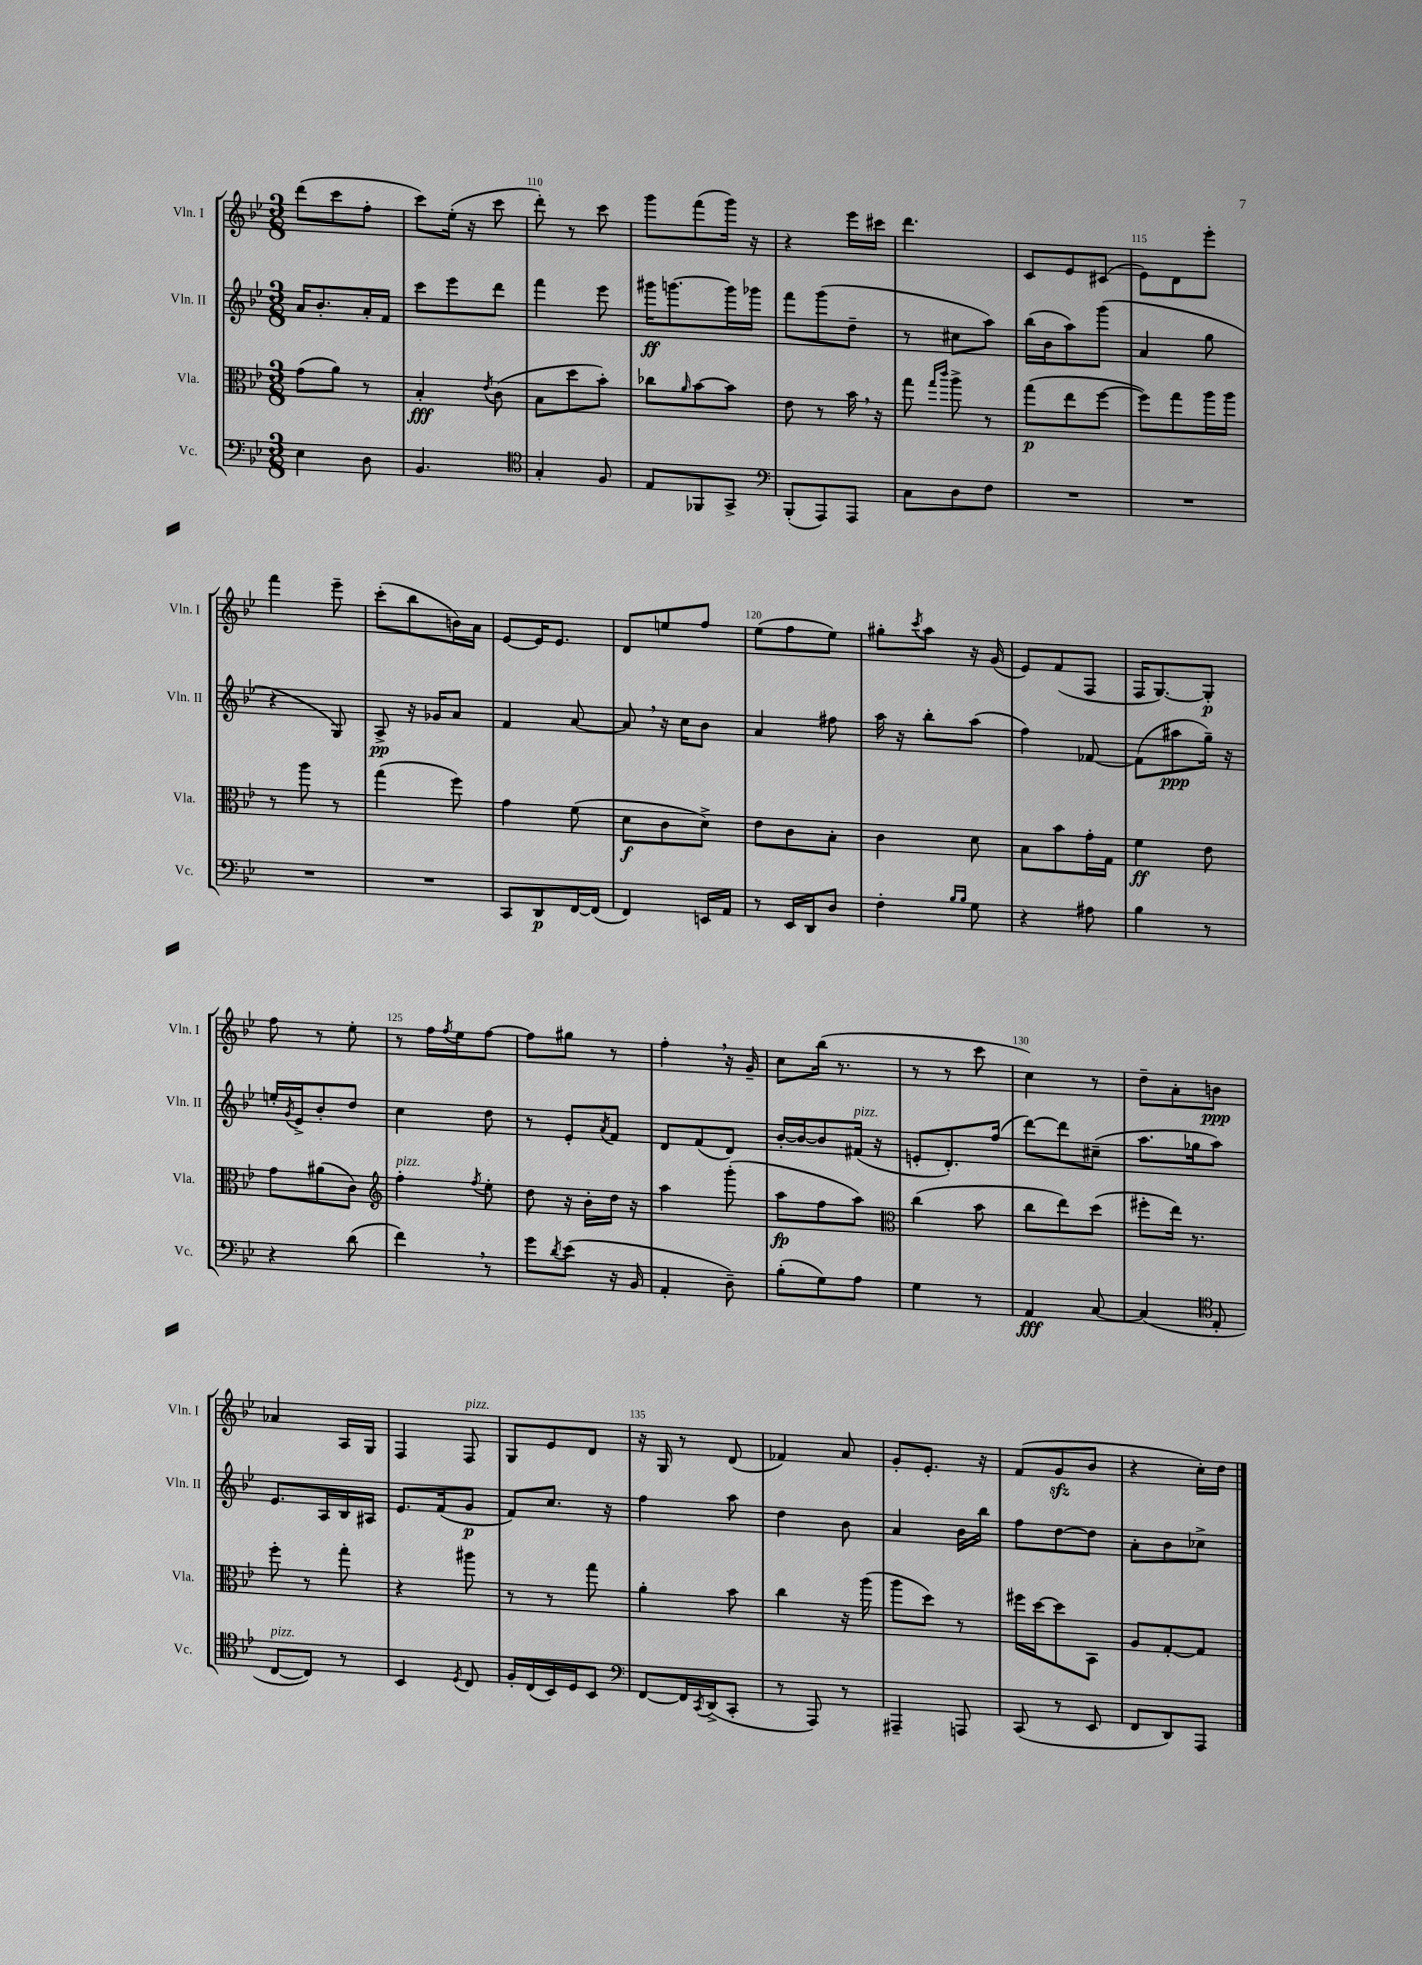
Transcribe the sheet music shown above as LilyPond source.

<<
\new StaffGroup <<
\new Staff = "s0" \with { instrumentName = "Vln. I" shortInstrumentName = "Vln. I" } {
    \clef treble \key bes \major \numericTimeSignature \time 3/8
    d'''8( c'''8 f''8-. |
    c'''8) ees''16-.( r16 c'''8 |
    d'''8-.) r8 c'''8 |
    g'''8 f'''8( g'''16) r16 |
    r4 ees'''16 cis'''16 |
    d'''4. |
    c'8 ees'8 cis'8( |
    ees'8) d'8 ees'''8-. |
    f'''4 ees'''8-- |
    c'''8-.( bes''8 b'16) a'16 |
    ees'8~ ees'16 ees'8. |
    d'8 e''8 f''8 |
    ees''8( f''8 ees''8) |
    gis''8-. \acciaccatura { c'''8 } a''8 r16 g'16( |
    ees'8) f'8( f8 |
    f16 g8.~) g8-.\p |
    f''8 r8 ees''8-. |
    r8 f''16 \acciaccatura { f''8 } ees''16 f''8~ |
    f''8 gis''8 r8 |
    f''4-. \breathe r16 g'16-- |
    c''8 bes''16( r8. |
    r8 r8 c'''8 |
    c''4) r8 |
    d''8-- a'8-. b'8\ppp |
    aes'4 a16 g16 |
    f4 f8^\markup { \italic "pizz." } |
    g8 ees'8 d'8 |
    r16 g16 r8 d'8( |
    fes'4) a'8 |
    g'8-. ees'8.-. r16 |
    f'8( g'8\sfz bes'8 |
    r4 c''16-.) d''16 \bar "|." |
}
\new Staff = "s1" \with { instrumentName = "Vln. II" shortInstrumentName = "Vln. II" } {
    \clef treble \key bes \major \numericTimeSignature \time 3/8
    a'16 bes'8.-. a'16-. f'16 |
    c'''8 ees'''8 d'''8 |
    f'''4 ees'''8 |
    gis'''16\ff g'''8.~ g'''16 ges'''16 |
    f'''8 g'''8( d''8-- |
    r8 cis''8 a''8) |
    bes''16( bes'16 a''8) g'''8( |
    a'4 g''8 |
    r4 g8) |
    a8->\pp r16 ges'16 a'8 |
    f'4 a'8~ |
    a'8 \breathe r16 c''16 bes'8 |
    a'4 fis''8 |
    a''16 r16 bes''8-. a''8( |
    f''4) fes'8~ |
    fes'8( ais''8\ppp g''16--) r16 |
    e''16-. \acciaccatura { g'8 } ees'16-> bes'8-. d''8 |
    c''4 d''8 |
    r8 ees'8-. \acciaccatura { a'8 } f'8 |
    d'8 f'8( d'8) |
    bes'16~-. bes'16~ bes'8 fis'16^\markup { \italic "pizz." }( r16 |
    e'8-. d'8.-.) f''16( |
    d'''8~) d'''8 cis''8--( |
    a''8. ges''16 a''8) |
    ees'8. a16 bes16 ais16 |
    ees'8. f'16( g'8\p |
    f'8) c''8. r16 |
    f''4 a''8 |
    d''4 bes'8 |
    a'4 bes'16 bes''16 |
    f''8 d''8~ d''8 |
    a'8-. bes'8 ces''8-> \bar "|." |
}
\new Staff = "s2" \with { instrumentName = "Vla." shortInstrumentName = "Vla." } {
    \clef alto \key bes \major \numericTimeSignature \time 3/8
    g'8( a'8) r8 |
    bes4-.\fff \acciaccatura { ees'8 } c'8( |
    bes8 d''8 bes'8-.) |
    ces''8 \grace { a'16 } bes'8~ bes'8 |
    ees'8 r8 bes'16 \breathe r16 |
    g''8 \grace { g''16 c'''16 } a''8-> r8 |
    g''8\p( ees''8 f''8~ |
    f''8) g''8 a''16 a''16 |
    r8 a''8 r8 |
    g''4( f''8) |
    g'4 f'8( |
    d'8\f c'8 d'8->) |
    ees'8 c'8 bes8-. |
    c'4 d'8 |
    bes8 bes'8 g'16-. g16 |
    f'4\ff ees'8 |
    g'8 ais'8( c'8) |
    \clef treble f''4-.^\markup { \italic "pizz." } \acciaccatura { f''8 } ees''8-. |
    d''8 r16 bes'16-. d''16 r16 |
    a''4 g'''8-.( |
    a''8\fp f''8 a''8) |
    \clef alto c''4( bes'8 |
    c''8 ees''8) d''8( |
    fis''8-. ees''16) r8. |
    f''8-. r8 g''8-. |
    r4 ais''8 |
    r8 r8 g''8 |
    a'4-. bes'8 |
    c''4 r16 a''16( |
    a''8 d''8) r8 |
    fis''16 d''16~ d''8 bes,8 |
    a8 g8~-. g8 \bar "|." |
}
\new Staff = "s3" \with { instrumentName = "Vc." shortInstrumentName = "Vc." } {
    \clef bass \key bes \major \numericTimeSignature \time 3/8
    ees4 d8 |
    bes,4. |
    \clef tenor g4-. f8 |
    ees8 fes,8 g,8-> |
    \clef bass bes,,8-.( a,,8) a,,8 |
    c8 d8 f8 |
    R4. |
    R4. |
    R4. |
    R4. |
    c,8 d,8\p f,16~ f,16( |
    f,4) e,16 a,16 |
    r8 ees,16 d,16 d8 |
    f4-. \grace { bes16 bes16 } g8 |
    r4 ais8 |
    bes4 r8 |
    r4 d'8( |
    f'4) \breathe r8 |
    g'8 \acciaccatura { d'8 } ees'8( r16 bes,16 |
    a,4-. d8--) |
    bes8-.( g8) a8 |
    g4 r8 |
    a,4\fff c8~ |
    c4( \clef tenor ees8-. |
    c8~^\markup { \italic "pizz." } c8) r8 |
    bes,4 \acciaccatura { d8 } c8 |
    f16-. c16( bes,16) d16 bes,8 |
    \clef bass f,8~ f,16 \acciaccatura { c,8 } d,16->( c,8-. |
    r8 a,,8) r8 |
    ais,,4-- a,,8 |
    c,8( r8 ees,8 |
    f,8 d,8) a,,8 \bar "|." |
}
>>
>>
\layout { \context { \Score currentBarNumber = #108 \override BarNumber.break-visibility = ##(#f #t #t) barNumberVisibility = #(every-nth-bar-number-visible 5) } }
